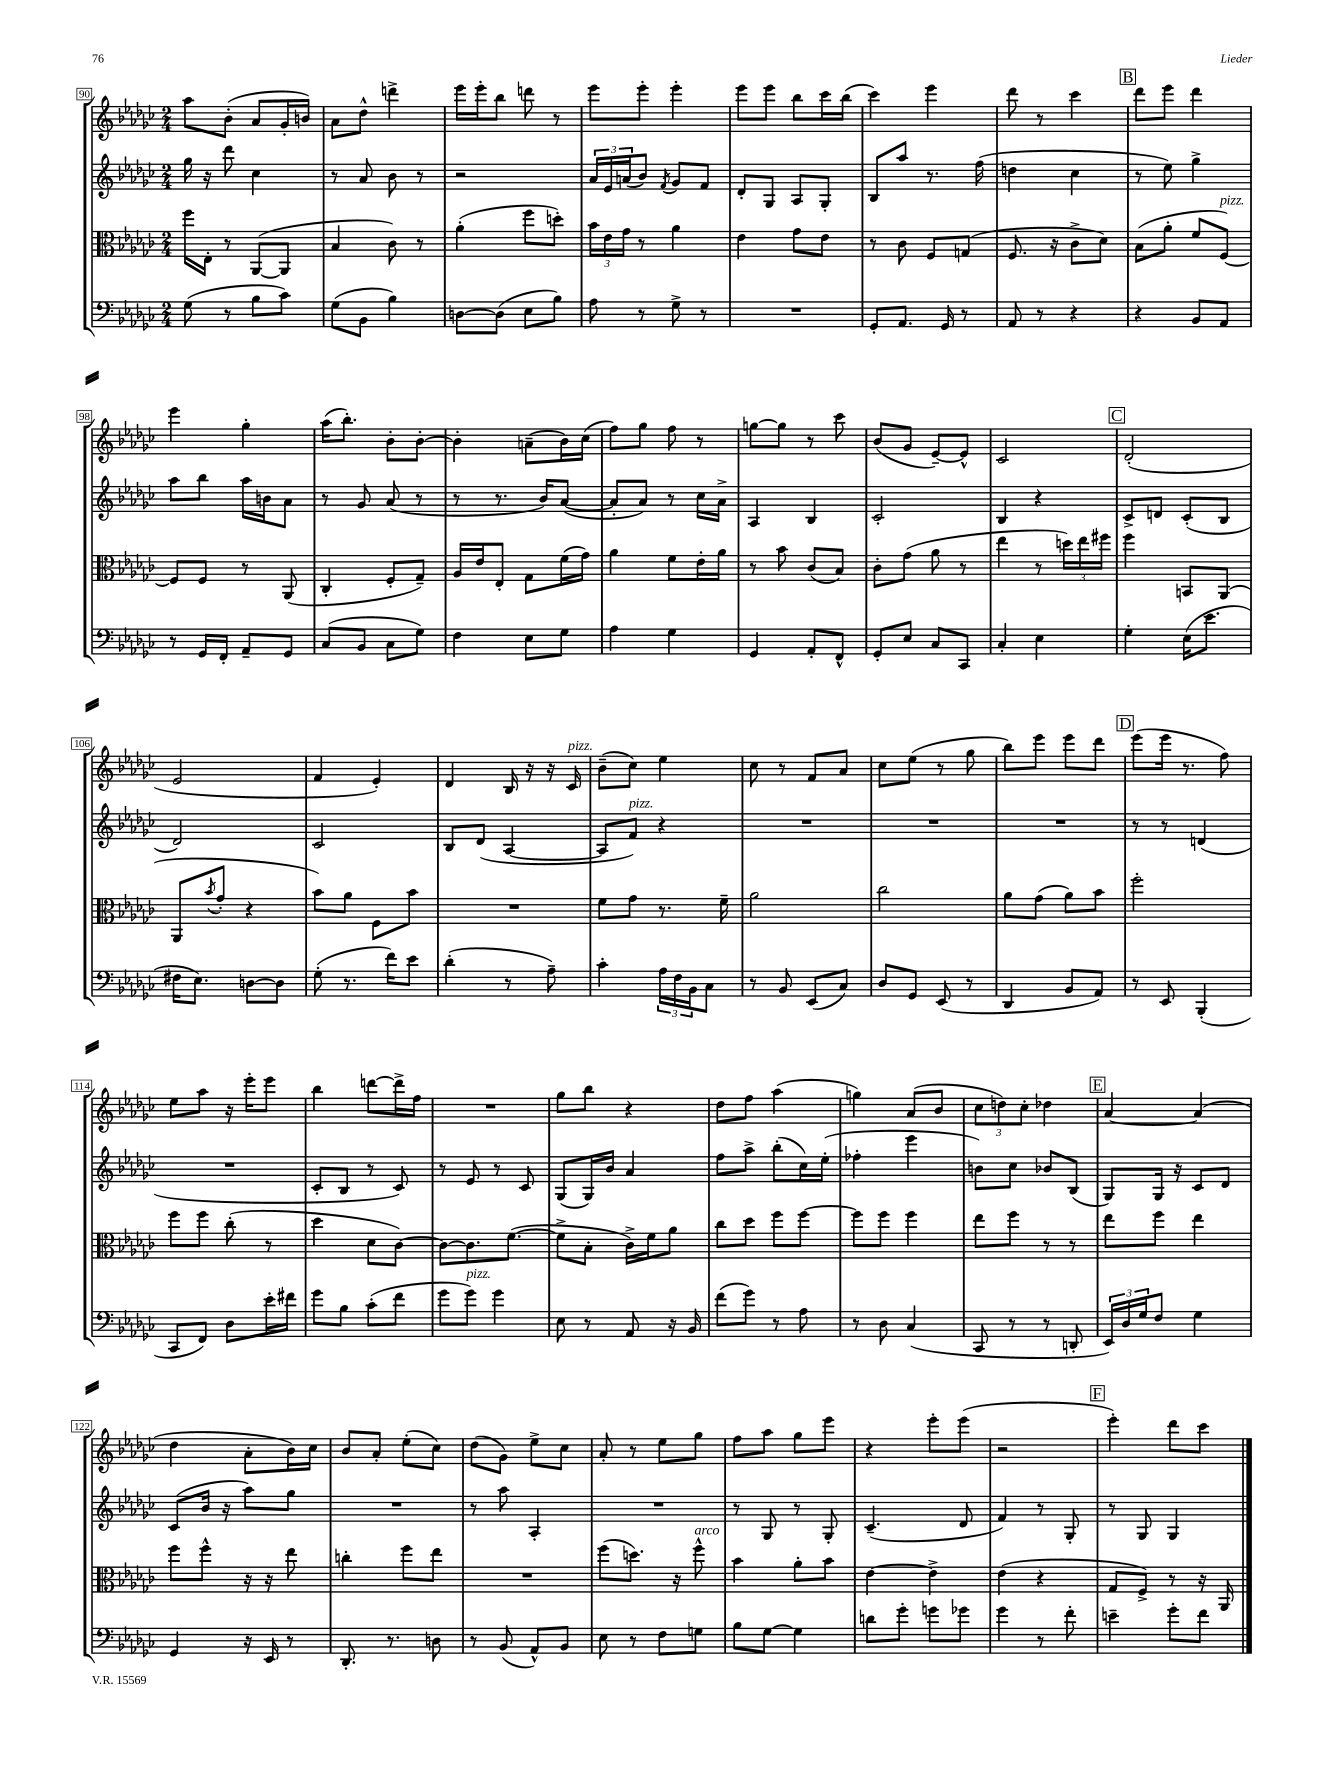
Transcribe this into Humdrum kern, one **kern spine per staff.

**kern	**kern	**kern	**kern
*staff4	*staff3	*staff2	*staff1
*clefF4	*clefC3	*clefG2	*clefG2
*k[b-e-a-d-g-c-]	*k[b-e-a-d-g-c-]	*k[b-e-a-d-g-c-]	*k[b-e-a-d-g-c-]
*M2/4	*M2/4	*M2/4	*M2/4
(8G-	16ff	16gg-	8aa-
.	16E-'	16r	.
8r	8r	8ddd-	(8b-'
8B-	([8AA-	4cc-	8a-
8c-)	8AA-]	.	16g-'
.	.	.	16b)
=	=	=	=
(8G-	4B-	8r	8a-
8BB-	.	8a-	8dd-^^
4B-)	8c-)	8b-	4ddd^
.	8r	8r	.
=	=	=	=
[8D	(4a-'	2r	16eee-
.	.	.	16eee-'
(8D]	.	.	8bb-
8E-	8ff	.	8ddd
8B-)	8dd')	.	8r
=	=	=	=
8A-	24b-	24a-	8eee-
.	24e-	24e-	.
.	24g-	(24a	.
8r	8r	8b-)	8eee-'
.	.	8qf	.
8G-^	4a-	8g-	4eee-'
8r	.	8f	.
=	=	=	=
2r	4e-	8d-'	8eee-
.	.	8G-	8eee-
.	8g-	8A-	8bb-
.	8e-	8G-'	16ccc-
.	.	.	(16bb-
=	=	=	=
8GG-'	8r	8B-	4ccc-)
8.AA-	8c-	8aa-	.
.	8F	8.r	4eee-
16GG-	.	.	.
8r	(8G	.	.
.	.	(16ff	.
=	=	=	=
8AA-	8.F	4dd	8ddd-
8r	.	.	8r
.	16r	.	.
4r	8c-^	4cc-	4ccc-
.	8d-)	.	.
=	=	=	=
4r	(8B-	8r	8ddd-
.	8a-'	8ee-)	8eee-
8BB-	8f	4gg-^	4ddd-
8AA-	[8F)	.	.
=	=	=	=
8r	8F]	8aa-	4eee-
16GG-	8F	8bb-	.
16FF'	.	.	.
8AA-~	8r	16aa-	4gg-'
.	.	16b	.
8GG-	(8AA-	8a-	.
=	=	=	=
(8C-	4C-'	8r	(16aa-
.	.	.	8.bb-')
8BB-	.	8g-	.
8C-	8F'	(8a-	8b-'
8G-)	8G-~)	8r	[8b-'
=	=	=	=
4F	16A-	8r	4b-']
.	16e-	.	.
.	8E-'	8.r	.
8E-	8G-	.	(8a~
.	.	16b-)	.
8G-	(16f	([8a-	16b-)
.	16g-)	.	(16cc-
=	=	=	=
4A-	4a-	8a-']	8ff)
.	.	8a-)	8gg-
4G-	8f	8r	8ff
.	16e-'	16cc-	8r
.	16a-	16a-^	.
=	=	=	=
4GG-	8r	4A-	[8gg
.	8b-	.	8gg]
8AA-'	(8c-	4B-	8r
8FF^^	8B-)	.	8ccc-
=	=	=	=
8GG-'	8c-'	2c-'	(8b-
8E-	(8g-	.	8g-
8C-	8a-	.	[8e-~)
8CC-	8r	.	8e-^^]
=	=	=	=
4C-'	4ee-	4B-	2c-
4E-	8r	4r	.
.	24dd)	.	.
.	24ee-	.	.
.	24ff#	.	.
=	=	=	=
4G-'	4ff	8c-^	(2d-'
.	.	8d	.
(16E-	8BB	(8c-'	.
8.e-	.	.	.
.	(8AA-	8B-	.
=	=	=	=
16F#	8AA-	2d-)	2e-
8.E-)	.	.	.
.	8qb-	.	.
.	8g-'	.	.
[8D	4r	.	.
8D]	.	.	.
=	=	=	=
(8G-'	8b-)	2c-	4f
8.r	8a-	.	.
.	8F	.	4e-')
16f)	.	.	.
8e-	8b-	.	.
=	=	=	=
(4d-'	2r	8B-	4d-
.	.	(8d-	.
8r	.	[4A-	16B-
.	.	.	16r
8A-~)	.	.	16r
.	.	.	16c-
=	=	=	=
4c-'	8f	8A-]	(8b-~
.	8g-	8f)	8cc-)
24A-	8.r	4r	4ee-
24F	.	.	.
24BB-	.	.	.
8C-	.	.	.
.	16f~	.	.
=	=	=	=
8r	2a-	2r	8cc-
8BB-	.	.	8r
(8EE-	.	.	8f
8C-)	.	.	8a-
=	=	=	=
8D-	2cc-	2r	8cc-
8GG-	.	.	(8ee-
(8EE-	.	.	8r
8r	.	.	8gg-
=	=	=	=
4DD-	8a-	2r	8bb-)
.	(8g-	.	8eee-
8BB-	8a-)	.	8eee-
8AA-)	8b-	.	8ddd-
=	=	=	=
8r	2ff'	8r	(8eee-
8EE-	.	8r	16eee-
.	.	.	8.r
(4BBB-'	.	(4d	.
.	.	.	8ff)
=	=	=	=
8CC-	8ff	2r	8ee-
8FF)	8ff	.	8aa-
8D-	(8cc-'	.	16r
.	.	.	16eee-'
16e-'	8r	.	8eee-
16f#	.	.	.
=	=	=	=
8g-	4dd-	8c-'	4bb-
8B-	.	8B-	.
(8c-'	8d-	8r	[8ddd
8f	[8c-)	8c-)	16ddd^]
.	.	.	16ff
=	=	=	=
8g-	8c-_	8r	2r
8g-)	8.c-]	8e-	.
4g-	.	8r	.
.	([8.f	.	.
.	.	8c-	.
=	=	=	=
8E-	8f^]	(8G-	8gg-
8r	8B-'	16G-)	8bb-
.	.	16b-	.
8AA-	16c-^)	4a-	4r
.	16f	.	.
16r	8a-	.	.
16BB-	.	.	.
=	=	=	=
(8f	8cc-	8ff	8dd-
8g-)	8dd-	8aa-^	8ff
8r	8ff	(8bb-'	(4aa-
8A-	[8ff	16cc-)	.
.	.	(16ee-'	.
=	=	=	=
8r	8ff]	4ff-'	4gg)
8D-	8ff	.	.
(4C-	4ff	4eee-	(8a-
.	.	.	8b-
=	=	=	=
8CC-	8ee-	8b)	12cc-
.	.	.	12dd)
8r	8ff	8cc-	.
.	.	.	12cc-'
8r	8r	8b-	4dd-
8DD'	8r	(8B-	.
=	=	=	=
24EE-)	8ee-	8G-)	[4a-
24D-	.	.	.
24G-	.	.	.
8F	8ff	16G-	.
.	.	16r	.
4G-	4ee-	8c-	(4a-]
.	.	8d-	.
=	=	=	=
4GG-	8ff	(8c-	4dd-
.	8ff^^	16b-	.
.	.	16r	.
16r	16r	8aa-)	8a-'
16EE-	16r	.	.
8r	8ee-	8gg-	16b-)
.	.	.	16cc-
=	=	=	=
8.DD-'	4cc'	2r	8b-
.	.	.	8a-'
8.r	.	.	.
.	8ff	.	(8ee-'
8D	8ee-	.	8cc-)
=	=	=	=
8r	2r	8r	(8dd-
(8BB-	.	8aa-	8g-)
8AA-^^)	.	4A-'	8ee-^
8BB-	.	.	8cc-
=	=	=	=
8E-	(8ff	2r	8a-'
8r	8.dd)	.	8r
8F	.	.	8ee-
.	16r	.	.
8G	8ff^^	.	8gg-
=	=	=	=
8B-	4b-	8r	8ff
[8G-	.	8G-	8aa-
4G-]	8a-'	8r	8gg-
.	8b-	8G-'	8eee-
=	=	=	=
8d	[4e-	(4.c-~	4r
8g-'	.	.	.
8g	4e-^]	.	8eee-'
8g-	.	8d-	(8eee-
=	=	=	=
4g-	(4e-	4f)	2r
8r	4r	8r	.
8f'	.	8G-'	.
=	=	=	=
4e~	8G-	8r	4eee-')
.	8F^)	8G-	.
8g-'	8r	4G-	8ddd-
8f	16r	.	8ccc-
.	16AA-	.	.
==	==	==	==
*-	*-	*-	*-
